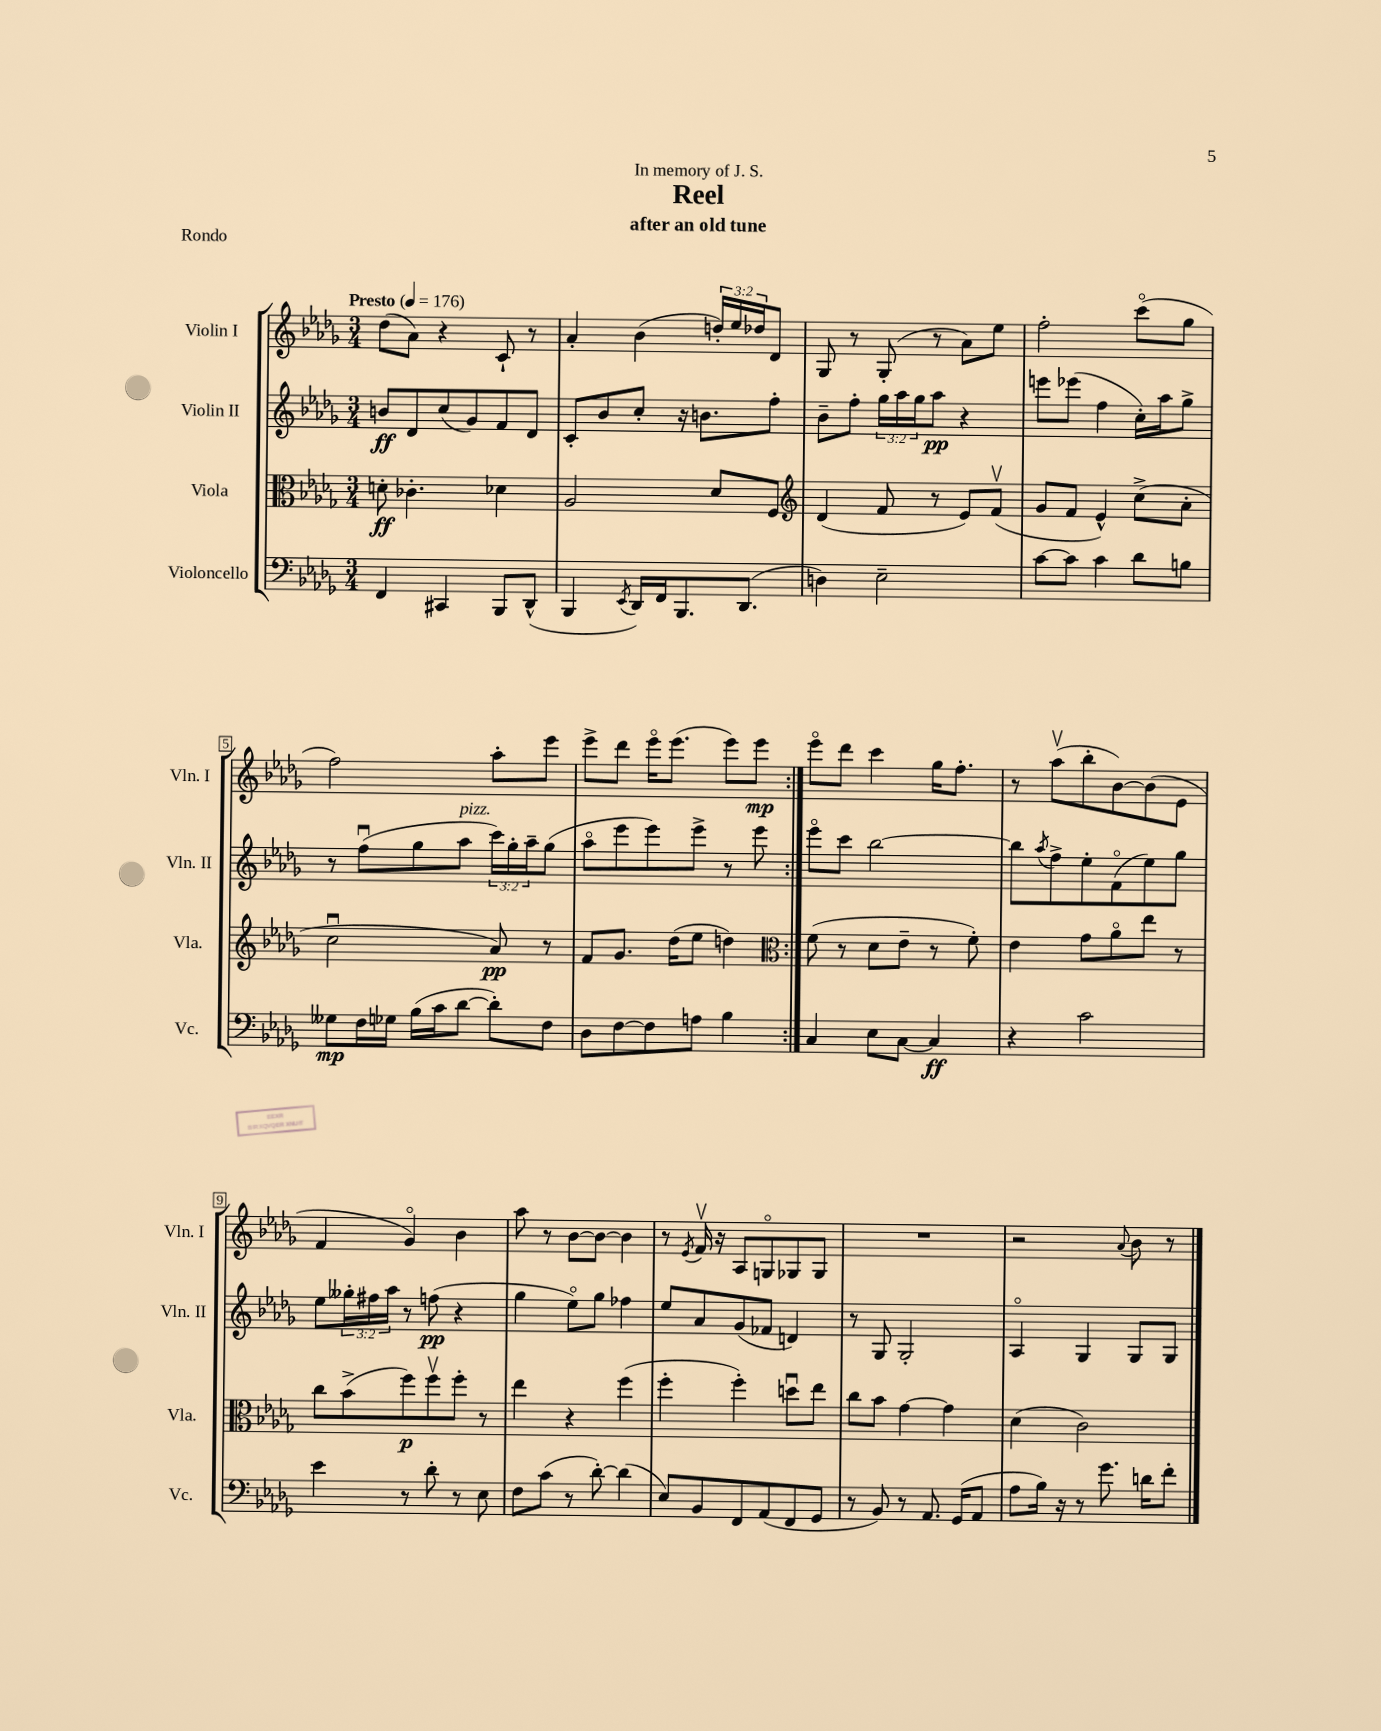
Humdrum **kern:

**kern	**dynam	**kern	**dynam	**kern	**dynam	**kern	**dynam
*part4	*part4	*part3	*part3	*part2	*part2	*part1	*part1
*staff4	*staff4	*staff3	*staff3	*staff2	*staff2	*staff1	*staff1
*I"Violoncello	*	*I"Viola	*	*I"Violin II	*	*I"Violin I	*
*I'Vc.	*	*I'Vla.	*	*I'Vln. II	*	*I'Vln. I	*
*clefF4	*	*clefC3	*	*clefG2	*	*clefG2	*
*k[b-e-a-d-g-]	*	*k[b-e-a-d-g-]	*	*k[b-e-a-d-g-]	*	*k[b-e-a-d-g-]	*
*M3/4	*	*M3/4	*	*M3/4	*	*M3/4	*
*MM176	*	*MM176	*	*MM176	*	*MM176	*
=1	=1	=1	=1	=1	=1	=1	=1
!	!	!	!	!	!	!LO:TX:a:B:t=Presto	!
4FF/	.	8dn'\	ff	8bn/L	ff	(8dd-\L	.
.	.	4.c-X'\	.	8d-/	.	8a-\J)	.
4CC#X/	.	.	.	(8cc/	.	4r	.
.	.	.	.	8g-/)	.	.	.
8BBB-/L	.	4d-X\	.	8f/	.	8c`/	.
(8DD-^^/J	.	.	.	8d-/J	.	8r	.
=2	=2	=2	=2	=2	=2	=2	=2
4BBB-/	.	2A-/	.	8c'/L	.	4a-'/	.
.	.	.	.	8b-/	.	.	.
8qEE-/	.	.	.	.	.	.	.
16DD-/LL)	.	.	.	8cc'/J	.	(4b-\	.
16FF/J	.	.	.	.	.	.	.
8.BBB-/	.	.	.	16r	.	.	.
.	.	.	.	8.bn\L	.	.	.
.	.	8d-/L	.	.	.	24ddn'/LL)	.
.	.	.	.	.	.	24ee-/	.
(8.DD-/J	.	.	.	.	.	.	.
.	.	.	.	.	.	24dd-X/J	.
.	.	8F/J	.	8ff'\J	.	8d-/J	.
=3	=3	=3	=3	=3	=3	=3	=3
*	*	*clefG2	*	*	*	*	*
4Dn\)	.	(4d-/	.	8b-~\L	.	8G-/	.
.	.	.	.	8ff'\J	.	8r	.
2E-~\	.	8f/	.	24gg-\LL	.	(8G-'/	.
.	.	.	.	24aa-\	.	.	.
.	.	.	.	24gg-\J	.	.	.
.	.	8r	.	8aa-\J	pp	8r	.
.	.	8e-/L)	.	4r	.	8a-\L)	.
.	.	(8fv/J	.	.	.	8ee-\J	.
=4	=4	=4	=4	=4	=4	=4	=4
[8c\L	.	8g-/L	.	8eeen\L	.	2ff'\	.
8c\J]	.	8f/J	.	(8eee-X\J	.	.	.
4c\	.	4e-^^/)	.	4ff\	.	.	.
8d-\L	.	(8cc^\L	.	16cc'\LL)	.	(8ccc\L	.
.	.	.	.	16aa-\J	.	.	.
8Bn\J	.	8a-'\J	.	8gg-^\J	.	8gg-\J	.
!!LO:LB:g=z
=5	=5	=5	=5	=5	=5	=5	=5
8G--X\L	mp	2ccu\	.	8r	.	2ff\)	.
16F\L	.	.	.	(8ffu\L	.	.	.
16G-X\JJ	.	.	.	.	.	.	.
(16B-\LL	.	.	.	8gg-\	.	.	.
16c\J	.	.	.	.	.	.	.
!	!	!	!	!LO:TX:a:i:t=pizz.	!	!	!
[8d-\J	.	.	.	8aa-\J	.	.	.
8d-'\L])	.	8a-/)	pp	24ccc\LL)	.	8aa-'\L	.
.	.	.	.	24gg-'\	.	.	.
.	.	.	.	24aa-~\J	.	.	.
8F\J	.	8r	.	(8gg-\J	.	8eee-\J	.
=6	=6	=6	=6	=6	=6	=6	=6
8D-\L	.	8f/L	.	8aa-\L	.	8eee-^\L	.
[8F\	.	8.g-/J	.	8eee-\	.	8ddd-\J	.
8F\]	.	.	.	8eee-\)	.	16eee-\KL	.
.	.	(16dd-\KL	.	.	.	(8.eee-\J	.
8An\J	.	8ee-\J	.	8eee-^\J	.	.	.
4B-\	.	4ddn\)	.	8r	.	8eee-\L)	.
.	.	.	.	8eee-\	.	8eee-\J	mp
=7:|!	=7:|!	=7:|!	=7:|!	=7:|!	=7:|!	=7:|!	=7:|!
*	*	*clefC3	*	*	*	*	*
4C/	.	(8f\	.	8eee-\L	.	8eee-\L	.
.	.	8r	.	8ccc\J	.	8ddd-\J	.
8E-\L	.	8d-\L	.	[2bb-\	.	4ccc\	.
[8C\J	.	8e-~\J	.	.	.	.	.
4C/]	ff	8r	.	.	.	16gg-\KL	.
.	.	.	.	.	.	8.ff'\J	.
.	.	8f'\)	.	.	.	.	.
=8	=8	=8	=8	=8	=8	=8	=8
4r	.	4e-\	.	8bb-\L]	.	8r	.
.	.	.	.	8qaa-/	.	.	.
.	.	.	.	8ff^\	.	(8aa-v\L	.
2c\	.	8g-\L	.	8ee-'\	.	8bb-'\	.
.	.	8a-\	.	(8f\	.	[8b-\)	.
.	.	8ee-\J	.	8ee-\)	.	(8b-\]	.
.	.	8r	.	8gg-\J	.	8e-\J	.
!!LO:LB:g=z
=9	=9	=9	=9	=9	=9	=9	=9
4e-\	.	8cc\L	.	8ee-\L	.	4f/	.
.	.	(8b-^\	.	24gg--X'\L	.	.	.
.	.	.	.	24ff#X\	.	.	.
.	.	.	.	24aa-\JJ	.	.	.
8r	.	8ff\)	p	8r	.	4g-/)	.
8d-'\	.	8ffv\	.	(8ffn\	pp	.	.
8r	.	8ff'\J	.	4r	.	4b-\	.
8E-\	.	8r	.	.	.	.	.
=10	=10	=10	=10	=10	=10	=10	=10
8F\L	.	4ee-\	.	4gg-\	.	8aa-\	.
(8c\J	.	.	.	.	.	8r	.
8r	.	4r	.	8ee-\L)	.	[8b-\L	.
[8d-'\)	.	.	.	8gg-\J	.	8b-\J_	.
(4d-\]	.	(4ff\	.	4ff-X\	.	4b-\]	.
=11	=11	=11	=11	=11	=11	=11	=11
8E-/L)	.	4ff'\	.	8ee-/L	.	8r	.
.	.	.	.	.	.	8qe-/	.
8BB-/	.	.	.	8a-/	.	16fv/	.
.	.	.	.	.	.	16r	.
8FF/	.	4ff'\)	.	(8g-/	.	8A-/L	.
(8AA-/	.	.	.	8f-X/J	.	8Gn/	.
8FF/	.	8ddnu\L	.	4dn/)	.	8G-X/	.
8GG-/J	.	8ee-\J	.	.	.	8G-/J	.
=12	=12	=12	=12	=12	=12	=12	=12
8r	.	8cc\L	.	8r	.	2.r	.
8BB-/)	.	8b-\J	.	8G-/	.	.	.
8r	.	[4g-\	.	2G-'/	.	.	.
8.AA-/	.	.	.	.	.	.	.
.	.	4g-\]	.	.	.	.	.
(16GG-/KL	.	.	.	.	.	.	.
8AA-/J	.	.	.	.	.	.	.
=13	=13	=13	=13	=13	=13	=13	=13
8A-\L	.	(4d-\	.	4A-/	.	2r	.
16B-\Jk)	.	.	.	.	.	.	.
16r	.	.	.	.	.	.	.
8r	.	2c\)	.	4G-/	.	.	.
8.g-\	.	.	.	.	.	.	.
.	.	.	.	.	.	8qqa-/	.
.	.	.	.	8G-/L	.	8b-\	.
16dn\KL	.	.	.	.	.	.	.
8f'\J	.	.	.	8G-/J	.	8r	.
==	==	==	==	==	==	==	==
*-	*-	*-	*-	*-	*-	*-	*-
